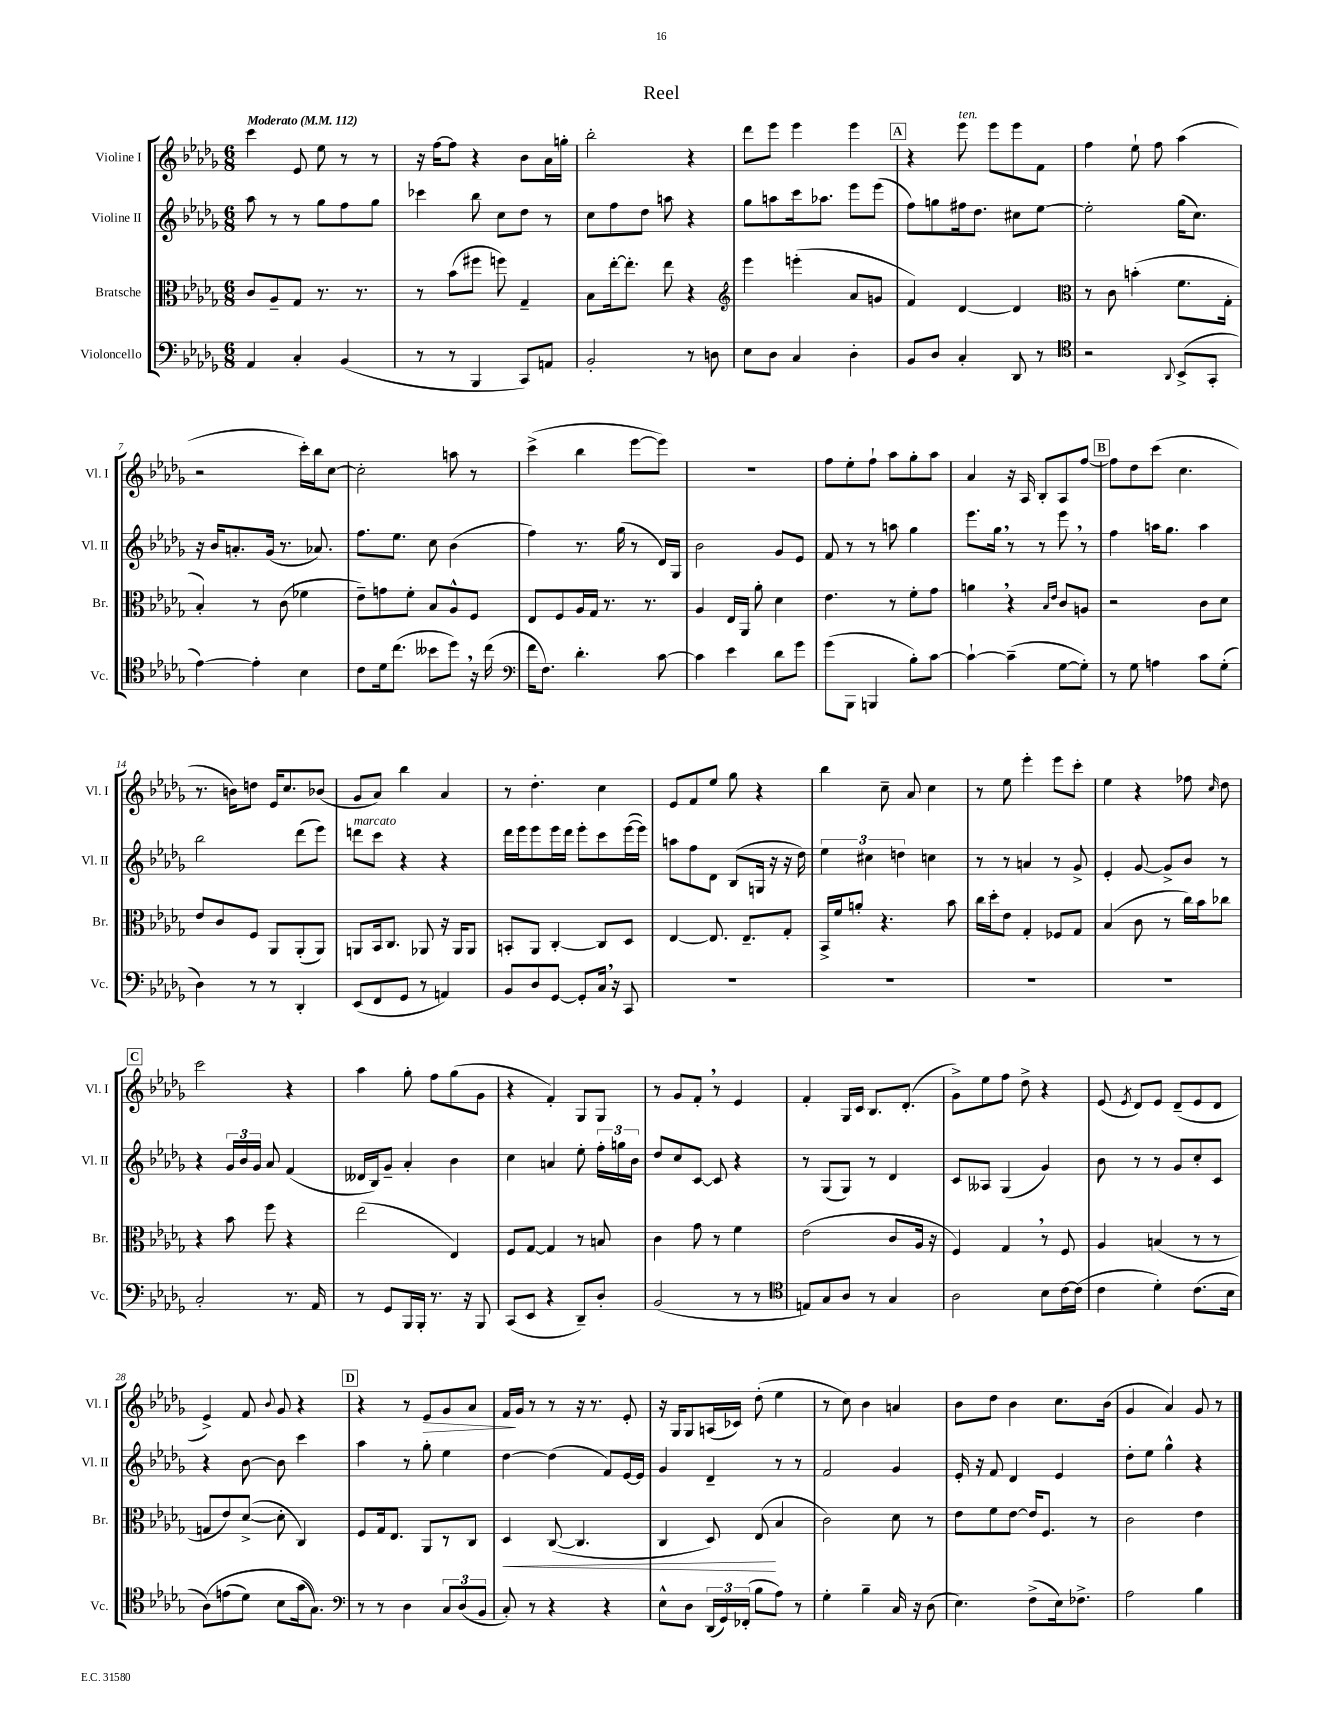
\header { title = "Reel" }
<<
\new StaffGroup <<
\new Staff = "s0" \with { instrumentName = "Violine I" shortInstrumentName = "Vl. I" } {
    \clef treble \key des \major \numericTimeSignature \time 6/8 \tempo "Moderato" 4 = 112
    \autoBeamOff c'''4 ees'8 ees''8 r8 r8 |
    r16 f''16[~ f''8] r4 bes'8[ aes'16 g''16]-. |
    bes''2-. r4 |
    des'''8[ ees'''8] ees'''4 ees'''4 |
    \mark \markup { \box "A" } r4 ees'''8^\markup { \italic "ten." } ees'''8[ ees'''8 f'8] |
    f''4 ees''8-! f''8 aes''4( |
    r2 c'''16[-.) bes''16 c''8]~ |
    c''2-. a''8 r8 |
    c'''4->( bes''4 ees'''8[~ ees'''8]) |
    R2. |
    f''8[ ees''8-. f''8]-! aes''8[ ges''8-. aes''8] |
    aes'4 r16 aes16 bes8[-. aes8 f''8]~ |
    \mark \markup { \box "B" } f''8[ des''8 c'''8]( c''4. |
    r8. b'16[) d''8] ees'16[ c''8. bes'8]( |
    ges'8[ aes'8]) bes''4 aes'4 |
    r8 des''4.-. c''4 |
    ees'8[ f'8 ees''8] ges''8 r4 |
    bes''4 c''8-- aes'8 c''4 |
    r8 ees''8 ees'''4-. ees'''8[ c'''8]-. |
    ees''4 r4 fes''8 \grace { c''16 } des''8 |
    \mark \markup { \box "C" } c'''2 r4 |
    aes''4 ges''8-. f''8[ ges''8( ges'8] |
    r4 f'4-.) ges8[ ges8] |
    r8 ges'8[ f'8]-. \breathe r8 ees'4 |
    f'4-. ges16[ c'16] bes8.[ des'8.]-.( |
    ges'8[->) ees''8 f''8] des''8-> r4 |
    ees'8( \acciaccatura { ees'8 } des'8[) ees'8] des'8[--( ees'8 des'8] |
    ees'4->) f'8 \appoggiatura { bes'8 } ges'8 r4 |
    \mark \markup { \box "D" } r4 r8 ees'8[\> ges'8 aes'8] |
    f'16[\! ges'16] r8 r8 r16 r8. ees'8-. |
    r16 ges16[ ges8 a16( ces'16]) des''8-.( ees''4 |
    r8 c''8) bes'4 a'4 |
    bes'8[ des''8] bes'4 c''8.[ bes'16]( |
    ges'4 aes'4) ges'8 r8 \bar "|." |
}
\new Staff = "s1" \with { instrumentName = "Violine II" shortInstrumentName = "Vl. II" } {
    \clef treble \key des \major \numericTimeSignature \time 6/8
    \autoBeamOff aes''8 r8 r8 ges''8[ f''8 ges''8] |
    ces'''4 bes''8 c''8[ des''8] r8 |
    c''8[ f''8 des''8] a''8 r4 |
    ges''8[ a''8 c'''16 aes''8.] ees'''8[ ees'''8]( |
    \mark \markup { \box "A" } f''8[) g''8 fis''16 des''8.] cis''8[ ees''8]~ |
    ees''2-. ges''16[( c''8.]) |
    r16 bes'16[ a'8.-. ges'16]( r8. aes'8.) |
    f''8.[ ees''8.] c''8 bes'4( |
    f''4) r8. ges''16( r8 des'16[) ges16] |
    bes'2 ges'8[ ees'8] |
    f'8 r8 r8 a''8 ges''4 |
    ees'''8.[ ges''16] \breathe r8 r8 ees'''8 \breathe r8 |
    \mark \markup { \box "B" } f''4 a''16[ ges''8.] a''4 |
    bes''2 des'''8[( ees'''8]) |
    d'''8[^\markup { \italic "marcato" } c'''8] r4 r4 |
    des'''16[ ees'''16 ees'''8 ees'''16 des'''16] ees'''8[-. c'''8 ees'''16~( ees'''16]) |
    a''8[ f''8 des'8] bes8[( g16] r16 r16 des''16) |
    \tuplet 3/2 { ees''4 cis''4 d''4 } c''4 |
    r8 r8 a'4 r8 ges'8-> |
    ees'4-. ges'8~ ges'8[-> bes'8] r8 |
    \mark \markup { \box "C" } r4 \tuplet 3/2 { ges'16[ bes'16 ges'16] } aes'8 f'4( |
    deses'16[ bes16) ges'8]-- aes'4-. bes'4 |
    c''4 a'4 ees''8-. \tuplet 3/2 { f''16[-. g''16 bes'16] } |
    des''8[ c''8 c'8]~ c'8 r4 |
    r8 ges8[( ges8]) r8 des'4 |
    c'8[ aeses8] ges4( ges'4) |
    bes'8 r8 r8 ges'8[ c''8-. c'8] |
    r4 bes'8~ bes'8 c'''4 |
    \mark \markup { \box "D" } aes''4 r8 ges''8-. ees''4 |
    des''4~ des''4( f'8[) ees'16~ ees'16] |
    ges'4 des'4-- r8 r8 |
    f'2 ges'4 |
    ees'16-. r16 f'8 des'4 ees'4 |
    des''8[-. ees''8] ges''4-^ r4 \bar "|." |
}
\new Staff = "s2" \with { instrumentName = "Bratsche" shortInstrumentName = "Br." } {
    \clef alto \key des \major \numericTimeSignature \time 6/8
    \autoBeamOff c'8[ aes8-- ges8] r8. r8. |
    r8 bes'8[( fis''8] f''8) ges4-- |
    bes8[ ees''16~-. ees''8.]-. ees''8 r4 |
    \clef treble ees'''4 e'''4-.( aes'8[ g'8] |
    \mark \markup { \box "A" } f'4) des'4~ des'4 |
    \clef alto r8 c'8 b'4-.( f'8.[ ges16]-. |
    bes4-.) r8 c'8( fes'4 |
    ees'8[--) g'8 f'8]-. bes8[ aes8-^ f8] |
    ees8[ f8 aes16 ges16] r8. r8. |
    aes4 ees16[ aes,16] aes'8-. des'4 |
    ees'4. r8 f'8[-. ges'8] |
    a'4 \breathe r4 \grace { bes16[ ees'16] } c'8[ a8] |
    \mark \markup { \box "B" } r2 c'8[ des'8] |
    ees'8[ c'8 f8] aes,8[ aes,8-.( aes,8]) |
    a,8[ bes,16 c8.] aes,8 r16 aes,16[ aes,8] |
    b,8[-. aes,8] c4~-. c8[ des8] |
    ees4~ ees8. ees8.[-- ges8]-. |
    bes,16[-> f'16 a'8]-. r4. bes'8 |
    c''16[ des''16-. ees'8] ges4-. fes8[ ges8] |
    bes4( c'8 r8 c''16[) bes'16 ces''8] |
    \mark \markup { \box "C" } r4 bes'8 f''8 r4 |
    ees''2( ees4) |
    f8[ ges8]~ ges4 r8 b8 |
    c'4 ges'8 r8 f'4 |
    ees'2( c'8[ aes16] r16 |
    f4) ges4 \breathe r8 f8 |
    aes4 b4( r8 r8 |
    g8[ ees'8) des'8]~->( des'8-. c4) |
    \mark \markup { \box "D" } f8[ ges16 ees8.] aes,8[ r8 c8] |
    des4\< c8~( c4. |
    c4 des8) ees8\!( bes4 |
    c'2) des'8 r8 |
    ees'8[ f'8 ees'8]~ ees'16[ f8.] r8 |
    c'2 ees'4 \bar "|." |
}
\new Staff = "s3" \with { instrumentName = "Violoncello" shortInstrumentName = "Vc." } {
    \clef bass \key des \major \numericTimeSignature \time 6/8
    \autoBeamOff aes,4 c4-. bes,4( |
    r8 r8 bes,,4 c,8[) a,8] |
    bes,2-. r8 d8 |
    ees8[ des8] c4 des4-. |
    \mark \markup { \box "A" } bes,8[ des8] c4-. des,8 r8 |
    \clef tenor r2 \appoggiatura { aes,8 } bes,8[->( ges,8]-. |
    ees'4~) ees'4-. bes4 |
    c'8[ des'16 c''8.]( beses'8[ des''8]) \breathe r16 c''16( |
    \clef bass f'16[ f8.]) des'4.-. c'8~ |
    c'4 ees'4 des'8[ ges'8] |
    ges'8[( bes,,8] b,,4 bes8[-.) c'8]~ |
    c'4~-! c'4--( ges8[~ ges8]-.) |
    \mark \markup { \box "B" } r8 ges8 a4 c'8[ ges8]-.( |
    des4) r8 r8 des,4-. |
    ees,8[( f,8 ges,8] r8 a,4) |
    bes,8[ des8 ges,8]~ ges,8[-. c16] \breathe r16 c,8 |
    R2. |
    R2. |
    R2. |
    R2. |
    \mark \markup { \box "C" } c2-. r8. aes,16 |
    r8 ges,8[ bes,,16 bes,,16]-. r8. r16 bes,,8 |
    c,8[( ees,8] r4 des,8[--) des8]-. |
    bes,2( r8 r8 |
    \clef tenor e8[) ges8 aes8] r8 ges4 |
    aes2 bes8[ c'16~ c'16]( |
    c'4 des'4-.) c'8.[( bes16] |
    aes8[)\( e'8( des'8]) bes8[ ges'16( ges8.])\) |
    \mark \markup { \box "D" } \clef bass r8 r8 des4 \tuplet 3/2 { c8[ des8( bes,8] } |
    c8-.) r8 r4 r4 |
    ees8[-^ des8] \tuplet 3/2 { des,16[( ges,16) fes,16]-.( } bes8[ aes8]) r8 |
    ges4-. bes4-- c16 r16 des8( |
    ees4.) f8[->( ees16) fes8.]-> |
    aes2 bes4 \bar "|." |
}
>>
>>
